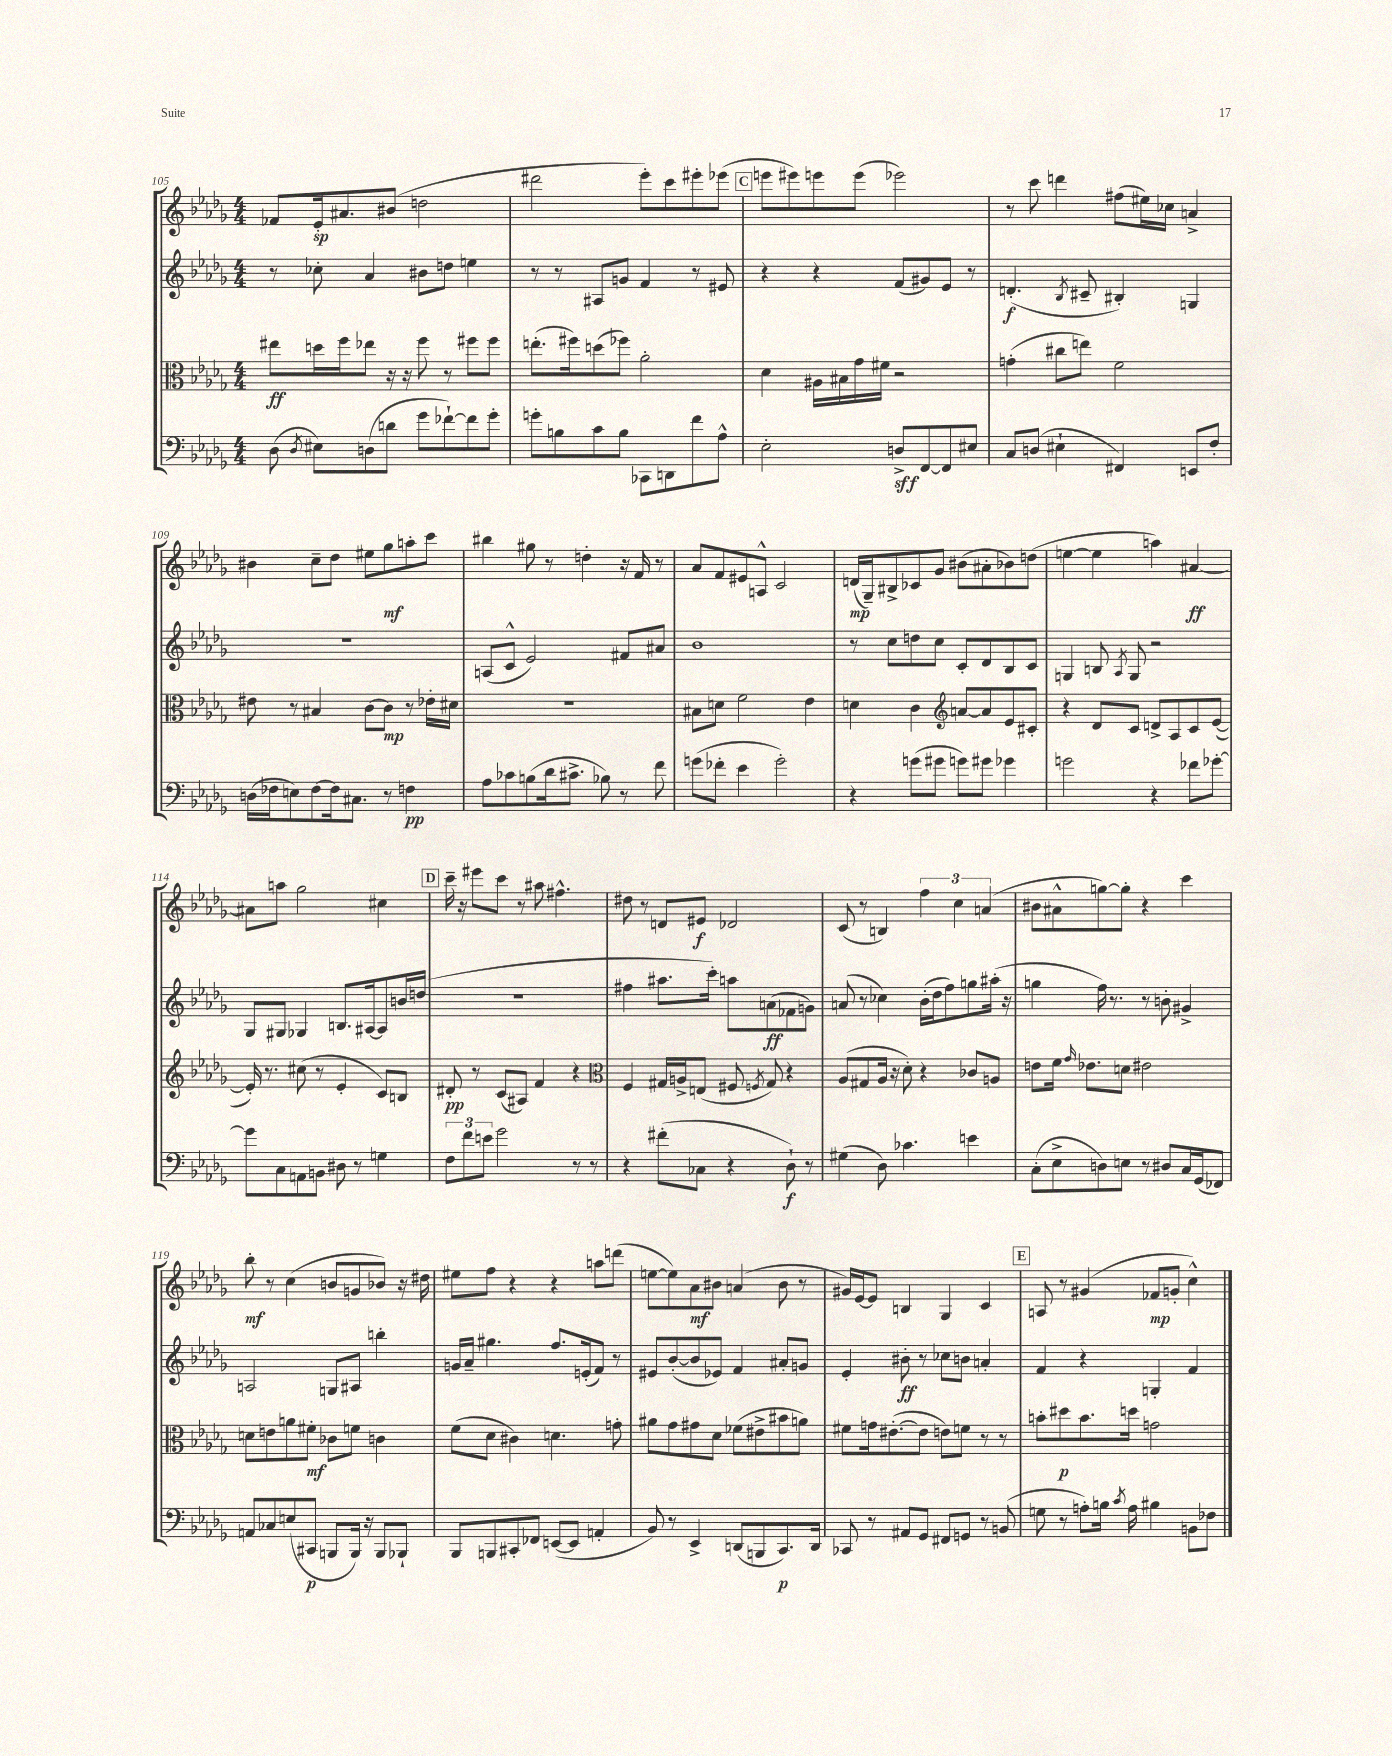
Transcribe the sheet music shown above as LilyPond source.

<<
\new StaffGroup <<
\new Staff = "s0" {
    \clef treble \key des \major \numericTimeSignature \time 4/4
    \autoBeamOff fes'8[ ees'16-.\sp ais'8. bis'8]( d''2 |
    dis'''2 ees'''8[-.) c'''8 eis'''8-. ees'''8]( |
    \mark \markup { \box "C" } e'''8[ eis'''8) e'''8 e'''8]( ees'''2) |
    r8 c'''8 d'''4 fis''8[( eis''16) ces''16] a'4-> |
    bis'4 c''8[-- des''8] eis''8[ ges''8\mf a''8-. c'''8] |
    bis''4 gis''8 r8 d''4-. r16 f'16 r8 |
    aes'8[ f'8 eis'8 a8]-^ c'2 |
    d'16[\mp( ges16--) bis8-> ces'8 ges'8] bis'8[( ais'8-. bes'8) d''8]( |
    e''4~ e''4 a''4) ais'4~\ff |
    ais'8[ a''8] ges''2 cis''4 |
    \mark \markup { \box "D" } c'''16-- r16 eis'''8[ c'''8] r8 ais''8 fis''4.-^ |
    dis''8 r8 d'8[ eis'8]\f des'2 |
    c'8( r8 b4) \tuplet 3/2 { f''4 c''4 a'4( } |
    bis'8[ ais'8-^ g''8~) g''8]-. r4 c'''4 |
    bes''8-.\mf r8 c''4( b'8[ g'8 bes'8]) r16 dis''16 |
    eis''8[ f''8] r4 r4 a''8[ d'''8]( |
    e''8[~ e''8) aes'8\mf bis'8] a'4( bis'8 r8 |
    gis'16[) ees'16~ ees'8] b4 ges4 c'4 |
    \mark \markup { \box "E" } a8 r8 gis'4( fes'8[\mp g'8]-. c''4-^) \bar "|." |
}
\new Staff = "s1" {
    \clef treble \key des \major \numericTimeSignature \time 4/4
    \autoBeamOff r8 ces''8-. aes'4 bis'8[ d''8] e''4 |
    r8 r8 ais8[ g'8] f'4 r8 eis'8 |
    \mark \markup { \box "C" } r4 r4 f'8[( gis'8) ees'8] r8 |
    d'4.-.\f( \acciaccatura { bes8 } cis'8-- bis4-.) g4 |
    r1 |
    a8[( c'8]-^ ees'2) fis'8[ ais'8] |
    bes'1 |
    r8 c''8[ d''8 c''8] c'8[-. des'8 bes8 c'8] |
    g4 b8 \acciaccatura { aes8 } g8 r2 |
    ges8[ gis8] ges4 b8.[ ais16~ ais8 b'16 d''16]( |
    \mark \markup { \box "D" } R1 |
    fis''4 ais''8.[ c'''16]-.) a''8[ a'8\ff( fes'8 g'8]) |
    a'8( r8 ces''4) bes'16[-.( des''16 f''8) g''8 ais''16]-.( r16 |
    g''4 f''16) r8. r8 b'8-. gis'4-> |
    a2 g8[ ais8] b''4-. |
    g'16[ aes'16]-- gis''4. f''8.[ e'16-.( f'8]) r8 |
    eis'8[ bes'8~-.( bes'8 ees'8]) f'4 ais'8[-. g'8] |
    ees'4-. bis'8-.\ff r8 ces''8[ b'8] a'4-. |
    \mark \markup { \box "E" } f'4 r4 g4-. f'4 \bar "|." |
}
\new Staff = "s2" {
    \clef alto \key des \major \numericTimeSignature \time 4/4
    \autoBeamOff eis''8[\ff d''16 f''16 ees''8] r16 r16 f''8 r8 fis''8[ fis''8] |
    e''8.[-.( fis''16) d''8( fes''8]) aes'2-. |
    \mark \markup { \box "C" } des'4 ais16[ bis16 ges'16 fis'16] r2 |
    g'4-.( cis''8[ e''8]) f'2 |
    eis'8 r8 bis4 c'8[~ c'8]\mp r8 ees'16[-. dis'16] |
    R1 |
    bis8[ d'8] f'2 ees'4 |
    d'4 c'4 \clef treble a'8[~ a'8 ees'8 cis'8]-. |
    r4 des'8[ c'8] d'8[-> aes8 c'8 ees'8]~( |
    ees'16-.) r8. cis''8( r8 ees'4-. c'8[) b8] |
    \mark \markup { \box "D" } dis'8-.\pp r8 c'8[( ais8]) f'4 r4 |
    \clef alto f4 gis16[ a16-> e8]( fis8 \acciaccatura { f8 } gis8) r4 |
    aes8[( gis8 aes16] r16 des'8-.) r4 ces'8[ a8] |
    e'8[ f'16] \grace { ges'16 } ees'8.[ d'8] eis'2 |
    d'8[ e'8 a'8 fis'8]-.\mf ces'8[ f'8] c'4 |
    f'8[( des'8] cis'4) d'4. g'8-. |
    ais'8[ ges'8 gis'8 des'8] fes'8[( eis'8-> bis'8 a'8]) |
    fis'8[ g'16 eis'8.~-.( eis'8] e'8[) f'8] r8 r8 |
    \mark \markup { \box "E" } b'8[-. dis''8\p b'8. d''16] g'2 \bar "|." |
}
\new Staff = "s3" {
    \clef bass \key des \major \numericTimeSignature \time 4/4
    \autoBeamOff des8( \acciaccatura { des8 } eis8[) d8( d'8] ges'8[ fes'8~-!) fes'8 ges'8]-. |
    g'8[-. b8 c'8 b8] ces,8[ d,8 f'8 aes8]-^ |
    \mark \markup { \box "C" } ees2-. d8[->\sff f,8~ f,8 eis8] |
    c8[ d8]( eis4-! fis,4) e,8[ f8]-. |
    d16[( fes16 e8) fes8~ fes16 cis8.] r8 f4\pp |
    aes8[ ces'8 b8( des'16 cis'8.]-> bes8) r8 f'8 |
    g'8[( fes'8]-. ees'4 g'2-.) |
    r4 g'8[( gis'8] g'8[) gis'8] ges'4 |
    g'2 r4 fes'8[ ges'8]~-. |
    ges'8[ c8 a,8 b,8] dis8 r8 g4 |
    \mark \markup { \box "D" } \tuplet 3/2 { f8[ f'8 e'8] } ges'2 r8 r8 |
    r4 fis'8[-.( ces8] r4 des8-!\f) r8 |
    gis4( des8) ces'4. e'4 |
    c8[-.( ees8-> d8) e8] r8 dis8[ c16 ges,16( fes,8]) |
    a,8[ ces8 e8( cis,8]\p b,,8[ b,,16]) r16 b,,8[ bes,,8]-! |
    bes,,8[ b,,8 cis,8-. fes,8] e,8[~( e,8] a,4-. |
    bes,8) r8 ees,4-> d,8[( b,,8 c,8.\p) d,16] |
    ces,8 r8 ais,8[ ges,8] fis,8[ g,8] r8 b,8( |
    \mark \markup { \box "E" } g8 r8 a8[-.) b16] \acciaccatura { c'8 } a16 bis4 b,8[ fes8] \bar "|." |
}
>>
>>
\layout { \context { \Score currentBarNumber = #105 } }
